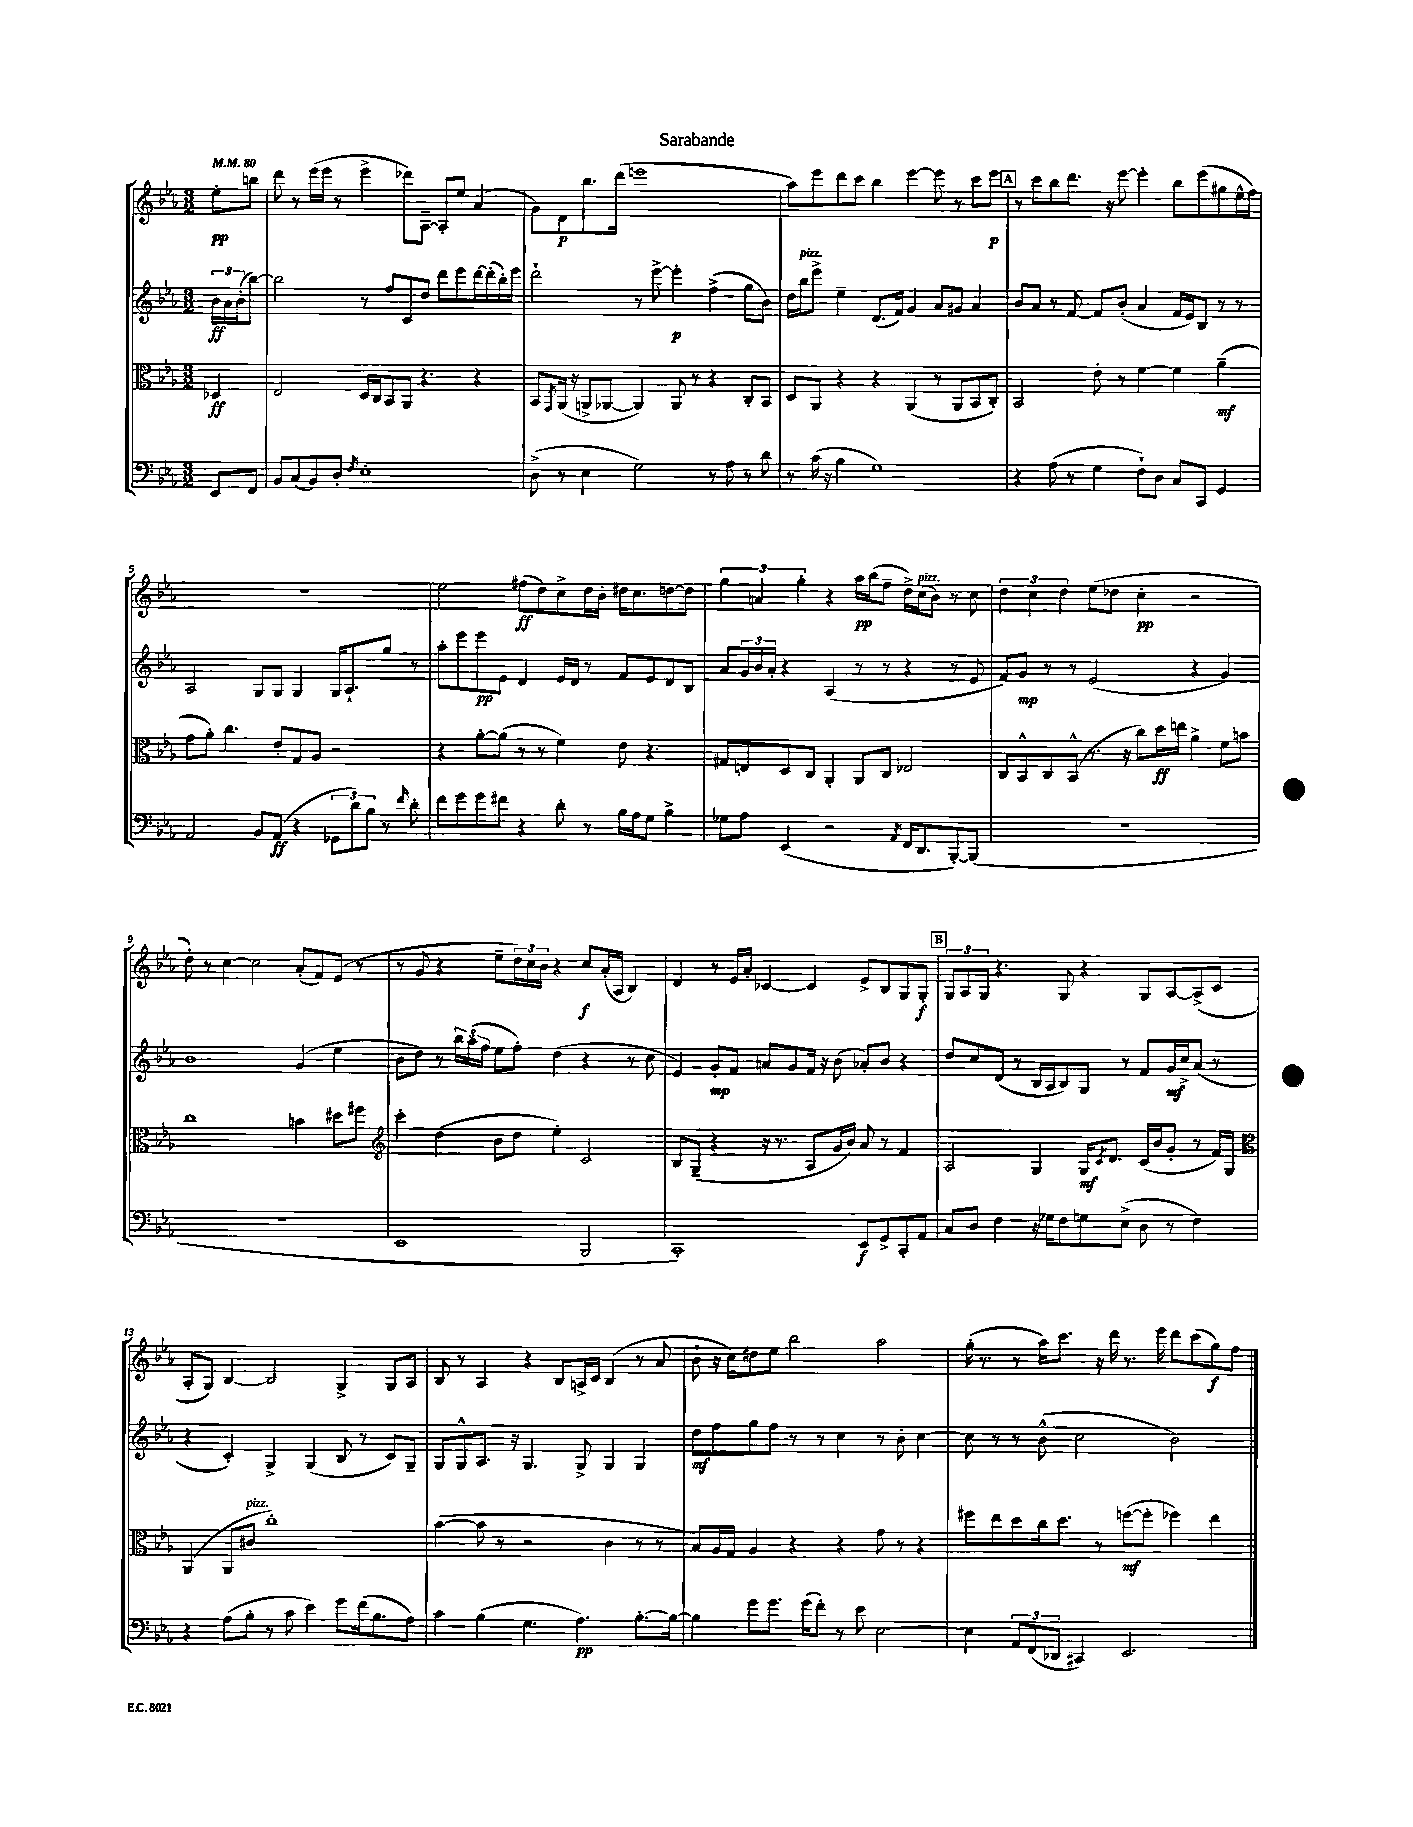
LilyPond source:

\header { title = "Sarabande" }
<<
\new StaffGroup <<
\new Staff = "s0" {
    \clef treble \key ees \major \numericTimeSignature \time 3/2 \partial 4 \tempo 4 = 80
    ees''8-.\pp b''8 |
    d'''8 r8 ees'''16( ees'''16 r8 ees'''4-> des'''8) aes8~-- aes8-. ees''8 aes'4( |
    g'8) d'8\p bes''8. d'''16( e'''1 |
    aes''8) ees'''8 d'''8 c'''8 bes''4 ees'''4~ ees'''8 r8 c'''8 ees'''8\p |
    \mark \markup { \box "A" } r8 c'''8 bes''8 d'''8. r16 ees'''8~ ees'''4-. bes''8 ees'''8( gis''8 ees''16-^ f''16) |
    R1. |
    ees''2 fis''8\ff( d''8) c''8-> d''16 bes'16-. dis''16 c''8. d''8~ d''8 |
    \tuplet 3/2 { g''4 a'4 g''4-. } r4 aes''16\pp bes''16( f''8-- d''16->) c''16^\markup { \italic "pizz." }( bes'8) r8 c''8 |
    \tuplet 3/2 { d''4 c''4 d''4 } ees''8( des''8 c''4-.\pp r2 |
    d''8-.) r8 c''4~ c''2 aes'8-.( f'8) ees'8( r8 |
    r8 g'8 r4 ees''8-- \tuplet 3/2 { d''16) c''16 bes'16 } r4 c''8\f aes'16-.( aes16 bes4) |
    d'4 r8 ees'16 aes'16-. ces'4~ ces'4 ees'8-> bes8 g8 g8-.\f |
    \mark \markup { \box "B" } \tuplet 3/2 { g8 aes8 g8 } r4. g8 r4 g8 aes8~ aes8->( c'8 |
    aes8-. g8) bes4~ bes2 g4-> g8 aes8 |
    bes8 r8 aes4 r4 bes8 a16-> c'16 bes4( r8 aes'8 |
    bes'8-! r16 c''16) dis''8 ees''8 bes''2 aes''2 |
    g''16-.( r8. r8 aes''16) c'''8. r16 d'''16 r8. ees'''16 d'''8 c'''8( g''8\f) f''8 \bar "|." |
}
\new Staff = "s1" {
    \clef treble \key ees \major \numericTimeSignature \time 3/2 \partial 4
    \tuplet 3/2 { bes'16\ff aes'16 bes'16-.( } bes''8~) |
    bes''2 r8 f''8 c'8 d''8 d'''8 ees'''8 d'''16~ d'''16-.( bes''16-.) ees'''16 |
    d'''2-! r8 ees'''8~-> ees'''4-.\p f''4->( g''8 bes'8) |
    d''16 bes''16^\markup { \italic "pizz." } ees'''8-> ees''4-- d'8.( f'16) g'4 aes'8 gis'8 aes'4 |
    \mark \markup { \box "A" } bes'8 aes'8 r8 f'8~ f'8 bes'8-.( aes'4 f'16 ees'16) bes8 r8 r8 |
    aes2 g8 g8 g4 g16 aes8.-! g''8 r8 |
    aes''8-. ees'''8 ees'''8\pp ees'8 d'4 ees'16 d'16 r8 f'8 ees'8 d'8 bes8 |
    aes'8 \tuplet 3/2 { g'16 bes'16 aes'16-. } r4 aes4( r8 r8 r4 r8 ees'8 |
    f'8) g'8\mp r8 r8 ees'2( r4 g'4) |
    bes'1 g'4( ees''4 |
    bes'8 d''8) r8 \tuplet 3/2 { bes''16 aes''16( f''16 } ees''8 f''8-.) d''4( r4 r8 c''8 |
    ees'4) g'8-.\mp f'8 a'8 g'8 f'16 r16 bes'8( aes'8-.) bes'8 r4 |
    \mark \markup { \box "B" } d''8 c''8 d'8( r8 bes16 aes16 bes8) g8 r8 f'8 g'16\mf c''16-> aes'8( r8 |
    r4 c'4-.) g4-> g4( bes8 r8 c'8) g8-- |
    g8 g8-^ aes8. r16 g4. g8-> g4 g4 |
    d''8\mf f''8 g''8 f''8 r8 r8 c''4 r8 bes'8-. c''4~ |
    c''8 r8 r8 bes'8-^( c''2 bes'2) \bar "|." |
}
\new Staff = "s2" {
    \clef alto \key ees \major \numericTimeSignature \time 3/2 \partial 4
    des4\ff |
    ees2 d16 c16 bes,8 aes,8 r4. r4 |
    bes,8 \acciaccatura { g,8 } aes,16( r16 a,8-> aes,8~ aes,4) aes,8 r8 r4 c8-. bes,8 |
    d8 aes,8 r4 r4 aes,4( r8 aes,8 bes,8 c8-.) |
    \mark \markup { \box "A" } bes,2 ees'8-. r8 f'4~ f'4 aes'4--\mf( |
    g'8 aes'8-.) c''4. ees'8-. g8 aes8 r2 |
    r4 aes'8~-. aes'8( r8 r8 f'4) ees'8 r4. |
    gis8 e8 d8 c8 aes,4-. aes,8 c8 ees2 |
    c8 bes,8-^ c8 bes,8-^( r8. r16 c''8) d''16\ff e''16 aes'4-> f'8 b'8 |
    c''1 b'4 dis''8 fis''8 |
    \clef treble c'''4-. d''4( bes'8 d''8 ees''4-.) c'2 |
    bes8 g8--( r4 r16 r8. aes8 g'16 bes'16) aes'8 r8 f'4 |
    \mark \markup { \box "B" } aes2 g4 g16\mf \acciaccatura { c'8 } d'8. c'16( bes'16 g'8-. r8 f'16) g16 |
    \clef alto aes,4( aes,8 cis'8^\markup { \italic "pizz." } c''1-.) |
    bes'4~( bes'8 r8 r2 c'4 r8 r8 |
    bes8) aes16 g16 aes4 r4 r4 g'8 r8 r4 |
    fis''8 ees''8 d''8 c''16 d''8. r8 f''8~\mf( f''8-. fes''4) ees''4 \bar "|." |
}
\new Staff = "s3" {
    \clef bass \key ees \major \numericTimeSignature \time 3/2 \partial 4
    ees,8 f,8 |
    bes,8 c8( bes,8) d8-. \acciaccatura { f8 } ees1-. |
    d8->( r8 ees4 g2) r8 aes8 r8 d'8 |
    r8 c'16( r16 bes4 g1) |
    \mark \markup { \box "A" } r4 aes8( r8 g4 f8-!) d8 c8 c,8 g,4 |
    aes,2 bes,8 aes,8\ff( r4 \tuplet 3/2 { ges,8 d'8) bes8 } r8 \grace { f'16 } d'8-. |
    f'8 g'8 g'8 fis'8 r4 d'8-. r8 bes16 aes16 g8 bes4-> |
    ges8 aes8 ees,4( r2 \acciaccatura { aes,8 } f,16 d,8. bes,,8~-.) bes,,8( |
    R1. |
    R1. |
    ees,1 bes,,2 |
    c,1-.) ees,8\f g,8-> c,8-. aes,8 |
    \mark \markup { \box "B" } c8 d8 f4 r16 ges16 f8 g8 ees8->( d8 r8 f4) |
    r4 aes8( bes8-. r8 c'8 ees'4) g'8 f'16( bes8. aes8) |
    c'4 bes4( g4. aes4.\pp) bes8.~-. bes16~ |
    bes4 g'8 g'8. g'16( f'8-.) r8 ees'8 ees2~ |
    ees4 \tuplet 3/2 { aes,8 f,8( des,8 } cis,4) ees,2. \bar "|." |
}
>>
>>
